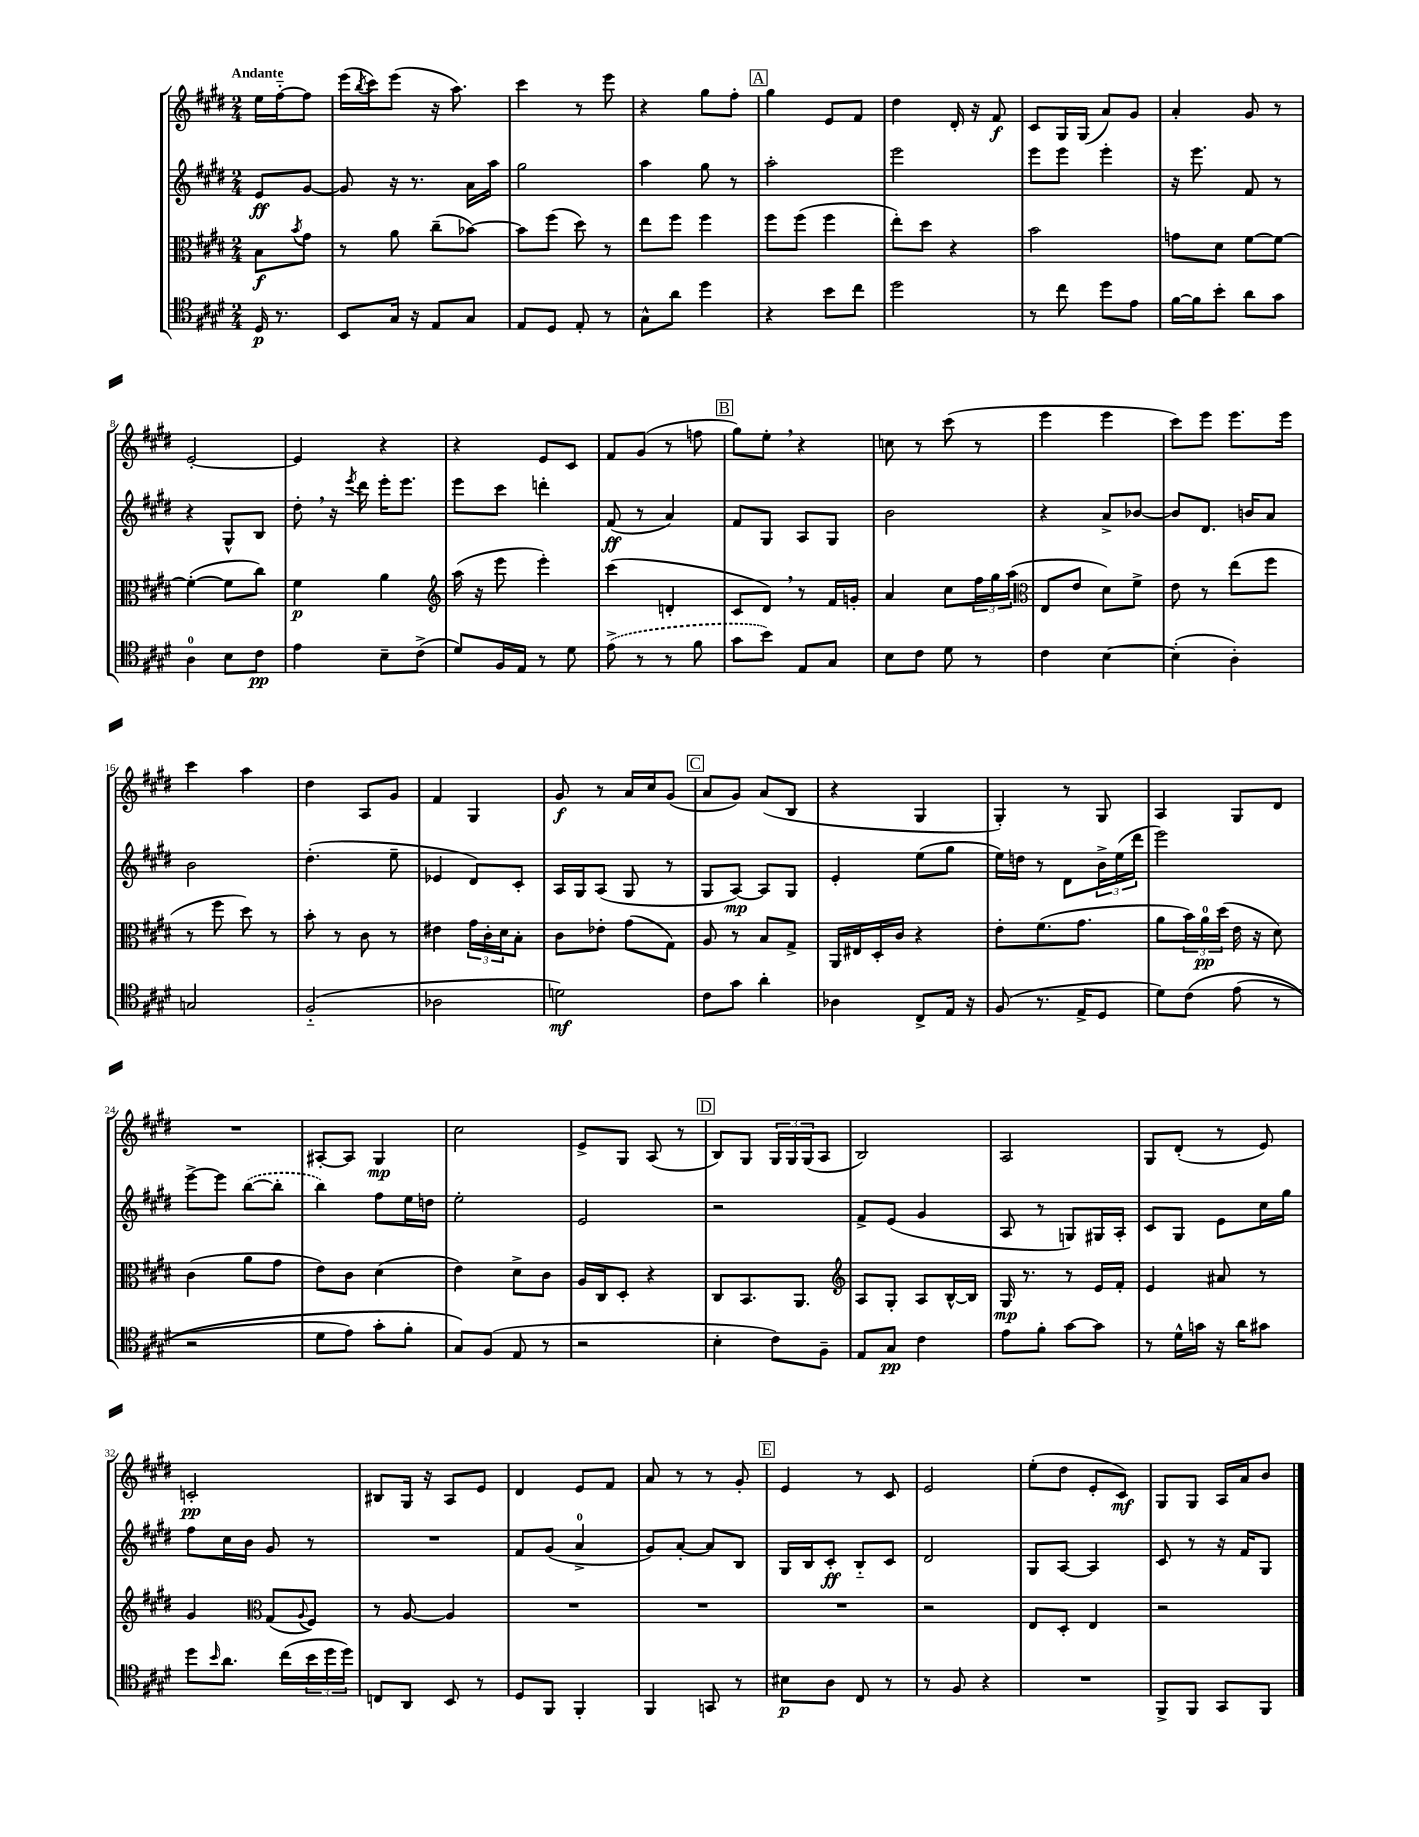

**kern	**kern	**kern	**kern
*staff4	*staff3	*staff2	*staff1
*clefC4	*clefC3	*clefG2	*clefG2
*k[f#c#g#d#]	*k[f#c#g#d#]	*k[f#c#g#d#]	*k[f#c#g#d#]
*M2/4	*M2/4	*M2/4	*M2/4
16D#	8B	8e	16ee
8.r	.	.	[16ff#'~
.	8qb	.	.
.	8g#	[8g#	8ff#]
=	=	=	=
8BB	8r	8g#]	(16eee
.	.	.	8qbb
.	.	.	16ccc#)
16G#	8a	16r	(8eee
16r	.	8.r	.
8E	(8cc#~	.	16r
.	.	.	8.aa)
8G#	[8b-)	16a	.
.	.	16aa	.
=	=	=	=
8E	8b-]	2gg#	4ccc#
8D#	(8ff#	.	.
8E'	8dd#)	.	8r
8r	8r	.	8eee
=	=	=	=
8G#^^	8ee	4aa	4r
8a	8ff#	.	.
4dd#	4ff#	8gg#	8gg#
.	.	8r	8ff#'
=	=	=	=
4r	8ff#	2aa'	4gg#
.	(8ff#	.	.
8b	4ff#	.	8e
8cc#	.	.	8f#
=	=	=	=
2dd#	8ee')	2eee	4dd#
.	8dd#	.	.
.	4r	.	16d#'
.	.	.	16r
.	.	.	8f#
=	=	=	=
8r	2b	8eee	8c#
8cc#	.	8eee	16G#
.	.	.	(16G#
8dd#	.	4eee'	8a)
8e	.	.	8g#
=	=	=	=
[16f#	8g	16r	4a'
16f#]	.	8.eee	.
8b'	8d#	.	.
8a	[8f#	8f#	8g#
8g#	8f#_	8r	8r
=	=	=	=
4A	(4f#'_	4r	[2e'
8B	8f#]	8G#^^	.
8c#	8cc#)	8B	.
=	=	=	=
4e	4f#	8dd#'	4e]
.	.	16r	.
.	.	8qeee	.
.	.	16ddd#	.
8B~	4a	16eee'	4r
.	.	8.eee	.
(8c#^	.	.	.
=	=	=	=
*	*clefG2	*	*
8d#)	(16aa	8eee	4r
.	16r	.	.
16F#	8eee	8ccc#	.
16E	.	.	.
8r	4eee')	4ddd'	8e
8d#	.	.	8c#
=	=	=	=
(8e^	(4ccc#	(8f#	8f#
8r	.	8r	(8g#
8r	4d'	4a)	8r
8f#	.	.	8ff
=	=	=	=
8g#	8c#	8f#	8gg#)
8b)	8d#)	8G#	8ee'
8E	8r	8A	4r
8G#	16f#	8G#	.
.	16g'	.	.
=	=	=	=
8B	4a	2b	8cc
8c#	.	.	8r
8d#	8cc#	.	(8ccc#
8r	24ff#	.	8r
.	24gg#	.	.
.	(24aa	.	.
=	=	=	=
*	*clefC3	*	*
4c#	8E	4r	4eee
.	8e	.	.
[4B	8d#)	8a^	4eee
.	8f#^	[8b-	.
=	=	=	=
(4B']	8e	8b-]	8ccc#)
.	8r	8.d#	8eee
4A')	(8ee	.	8.eee
.	.	16b	.
.	8ff#	8a	.
.	.	.	16eee
=	=	=	=
2G	8r	2b	4ccc#
.	8ff#	.	.
.	8dd#)	.	4aa
.	8r	.	.
=	=	=	=
(2F#'~	8b'	(4.dd#'	4dd#
.	8r	.	.
.	8c#	.	8A
.	8r	8ee~	8g#
=	=	=	=
2A-	4e#	4e-	4f#
.	24g#	8d#)	4G#
.	24c#'	.	.
.	24d#	.	.
.	8B'	8c#'	.
=	=	=	=
2d)	8c#	16A	8g#
.	.	16G#	.
.	8e-'	(8A	8r
.	(8g#	8G#	16a
.	.	.	16cc#
.	8G#)	8r	(8g#
=	=	=	=
8c#	8A	8G#	8a
8g#	8r	[8A)	8g#)
4a'	8B	8A]	(8a
.	8G#^	8G#	8B
=	=	=	=
4A-	16AA	4e'	4r
.	16E#	.	.
.	16D#'	.	.
.	16c#	.	.
8C#^	4r	(8ee	4G#
16E	.	8gg#	.
16r	.	.	.
=	=	=	=
(8F#	8e'	16ee)	4G#')
.	.	16dd	.
8.r	(8.f#	8r	.
.	.	8d#	8r
16E^	8.g#	.	.
8D#	.	24b^	8G#
.	.	(24ee	.
.	.	24ddd#	.
=	=	=	=
8d#)	8a	2eee)	4A
&(8c#	24b)	.	.
.	24a	.	.
.	(24dd#	.	.
(8e	16e	.	8G#
.	16r	.	.
8r	8d#)	.	8d#
=	=	=	=
2r	(4c#	[8eee^	2r
.	.	8eee]	.
.	8a	([8bb	.
.	8g#	8bb']	.
=	=	=	=
8d#	8e)	4bb)	[8A#'
8e)	8c#	.	8A#]
8g#'	(4d#	8ff#	4G#
8f#'	.	16ee	.
.	.	16dd	.
=	=	=	=
8G#&)	4e)	2ee'	2cc#
(8F#	.	.	.
8E	8d#^	.	.
8r	8c#	.	.
=	=	=	=
2r	16A	2e	8e^
.	16C#	.	.
.	8D#'	.	8G#
.	4r	.	(8A
.	.	.	8r
=	=	=	=
4B'	8C#	2r	8B)
.	8.BB	.	8G#
8c#)	.	.	24G#
.	.	.	24G#
.	8.AA	.	.
.	.	.	(24G#
8F#~	.	.	8A
=	=	=	=
*	*clefG2	*	*
8E	8A	8f#^	2B)
8G#	8G#'	(8e	.
4c#	8A	4g#	.
.	[16B^^	.	.
.	16B]	.	.
=	=	=	=
8e	16G#	8A	2A
.	8.r	.	.
8f#'	.	8r	.
[8g#	8r	8G)	.
8g#]	16e	16G#	.
.	16f#'	16A'	.
=	=	=	=
8r	4e	8c#	8G#
16d#^^	.	8G#	(8d#'
16g	.	.	.
16r	8a#	8e	8r
16a	.	.	.
8g#	8r	16cc#	8e)
.	.	16gg#	.
=	=	=	=
8dd#	4g#	8ff#	2c'
16qqb	.	.	.
8.a	.	16cc#	.
.	.	16b	.
*	*clefC3	*	*
.	(8G#	8g#	.
(16cc#	.	.	.
.	8qqA	.	.
24b	8F#)	8r	.
24dd#	.	.	.
24dd#)	.	.	.
=	=	=	=
8C	8r	2r	8B#
8AA	[8A	.	16G#
.	.	.	16r
8BB	4A]	.	8A
8r	.	.	8e
=	=	=	=
8D#	2r	8f#	4d#
8FF#	.	(8g#	.
4FF#'	.	4a^	8e
.	.	.	8f#
=	=	=	=
4FF#	2r	8g#)	8a
.	.	[8a'	8r
8GG	.	8a]	8r
8r	.	8B	8g#'
=	=	=	=
8B#	2r	16G#	4e
.	.	16B	.
8A	.	8c#'	.
8C#	.	8B'~	8r
8r	.	8c#	8c#
=	=	=	=
8r	2r	2d#	2e
8F#	.	.	.
4r	.	.	.
=	=	=	=
2r	8E	8G#	(8ee'
.	8D#'	[8A	8dd#
.	4E	4A]	8e'
.	.	.	8c#)
=	=	=	=
8FF#^	2r	8c#	8G#
8FF#	.	8r	8G#
8GG#	.	16r	16A
.	.	16f#	16a
8FF#	.	8G#	8b
==	==	==	==
*-	*-	*-	*-
